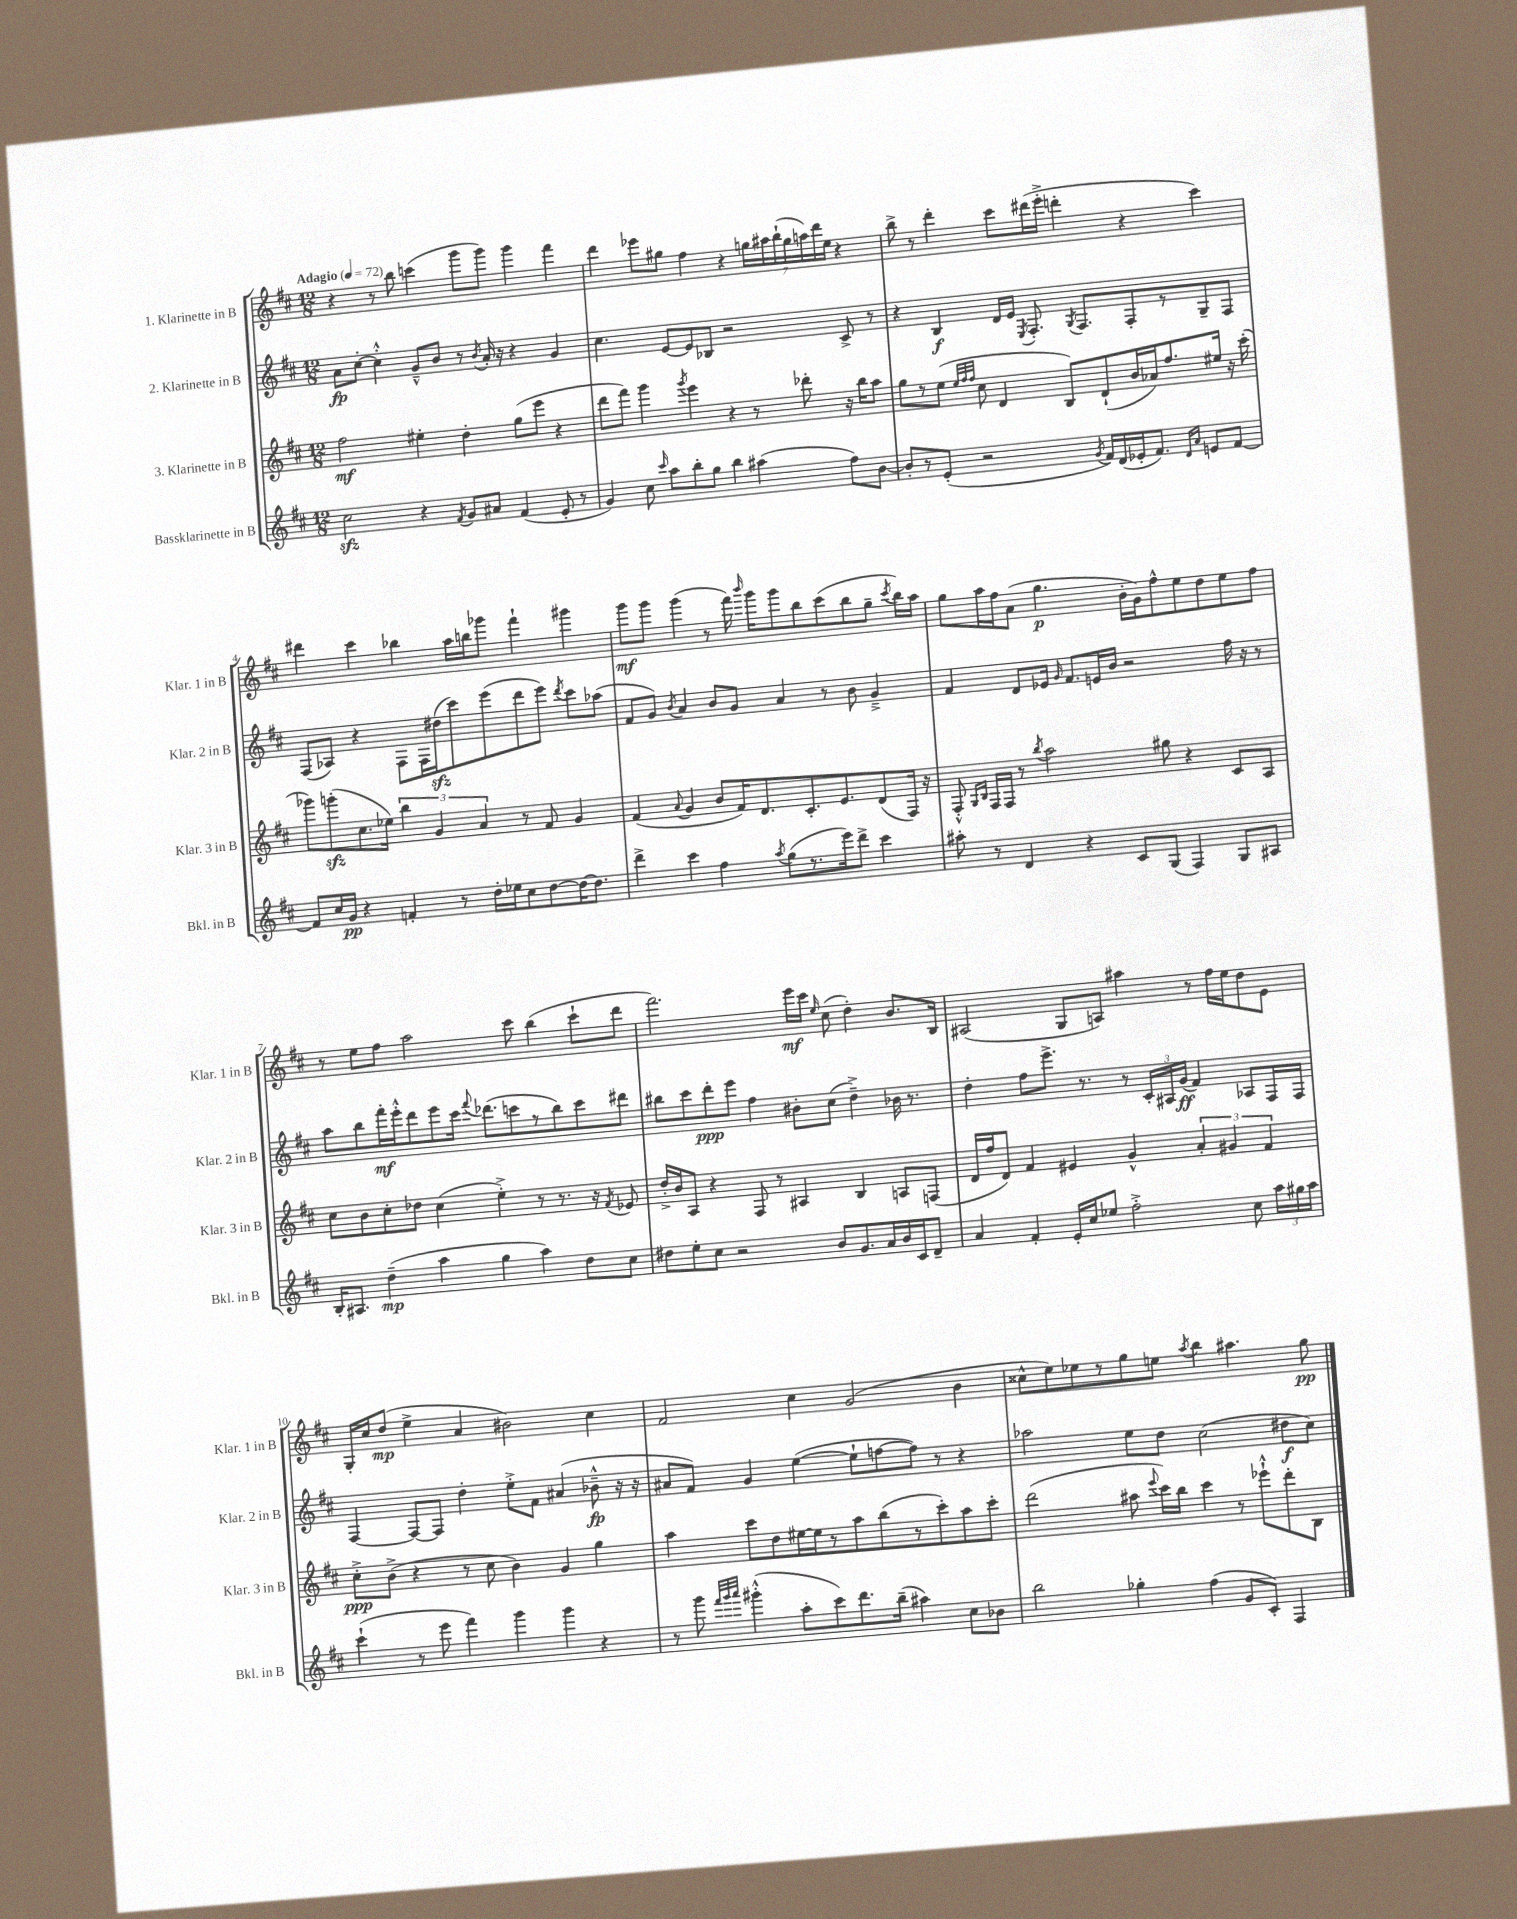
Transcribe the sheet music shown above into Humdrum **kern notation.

**kern	**dynam	**kern	**dynam	**kern	**dynam	**kern	**dynam
*part4	*part4	*part3	*part3	*part2	*part2	*part1	*part1
*staff4	*staff4	*staff3	*staff3	*staff2	*staff2	*staff1	*staff1
*I"Bassklarinette in B	*	*I"3. Klarinette in B	*	*I"2. Klarinette in B	*	*I"1. Klarinette in B	*
*I'Bkl. in B	*	*I'Klar. 3 in B	*	*I'Klar. 2 in B	*	*I'Klar. 1 in B	*
*clefG2	*	*clefG2	*	*clefG2	*	*clefG2	*
*k[f#c#]	*	*k[f#c#]	*	*k[f#c#]	*	*k[f#c#]	*
*M12/8	*	*M12/8	*	*M12/8	*	*M12/8	*
*MM72	*	*MM72	*	*MM72	*	*MM72	*
=1	=1	=1	=1	=1	=1	=1	=1
!	!	!	!	!	!	!LO:TX:a:B:t=Adagio	!
2cc#zz\	.	2ff#\	mf	8a\L	fp	4r	.
.	.	.	.	[8cc#'\J	.	.	.
.	.	.	.	4cc#'^^\]	.	8r	.
.	.	.	.	.	.	8bb\	.
4r	.	4ee#X'\	.	8g~^^/L	.	(4cccn\	.
.	.	.	.	8b/J	.	.	.
8qf#/	.	.	.	.	.	.	.
8g/L	.	4dd'\	.	8r	.	8ggg\L	.
.	.	.	.	8qb/	.	.	.
8a#X/J	.	.	.	16a'/	.	8ggg\J)	.
.	.	.	.	16r	.	.	.
(4f#/	.	(8gg\L	.	4r	.	4ggg\	.
.	.	8eee\J	.	.	.	.	.
8e'/	.	4r	.	4g/	.	4fff#\	.
8r	.	.	.	.	.	.	.
=2	=2	=2	=2	=2	=2	=2	=2
4g/)	.	8ddd\L	.	4.cc#\	.	4ddd\	.
.	.	8fff#\J)	.	.	.	.	.
8cc#\	.	4ggg\	.	.	.	8eee-X\L	.
16qqccc#/	.	.	.	.	.	.	.
8aa\L	.	.	.	[8e/L	.	8gg#X\J	.
.	.	8qggg/	.	.	.	.	.
8bb'\	.	4eee\	.	8e/]	.	4ff#\	.
8gg\J	.	.	.	8B-X/J	.	.	.
4bb\	.	4r	.	2r	.	4r	.
(4aa#X\	.	8r	.	.	.	28ggn\LL	.
.	.	.	.	.	.	28aa#X\	.
.	.	.	.	.	.	(28bb`\	.
.	.	.	.	.	.	28gg\	.
.	.	8ddd-X'\	.	.	.	.	.
.	.	.	.	.	.	28aan\)	.
.	.	.	.	.	.	28ddd\	.
.	.	.	.	.	.	28ee\JJ	.
8ff#\L)	.	16r	.	8c#^/	.	4r	.
.	.	16bb\KL	.	.	.	.	.
[8b\J	.	8aa\J	.	8r	.	.	.
=3	=3	=3	=3	=3	=3	=3	=3
8b'/L]	.	8gg\L	.	4r	.	8bb^\	.
8r	.	8r	.	.	.	8r	.
(8e'/J	.	(8ee\J	.	4B/	f	4ddd'\	.
.	.	32qqee/LLL	.	.	.	.	.
.	.	32qqff#/	.	.	.	.	.
.	.	32qqff#/JJJ	.	.	.	.	.
2r	.	8cc#\	.	.	.	.	.
.	.	4d/	.	16d/LL	.	8ccc#\L	.
.	.	.	.	16e/JJ	.	.	.
.	.	.	.	8qE/	.	.	.
.	.	.	.	8.F#'/	.	(16ddd#X\L	.
.	.	.	.	.	.	16eee'^\JJ	.
.	.	8B/L)	.	.	.	4dddn'\	.
.	.	.	.	8qG/	.	.	.
.	.	.	.	8.F#/L	.	.	.
8qg/	.	.	.	.	.	.	.
16f#/LL)	.	(8d`/	.	.	.	.	.
(16d/	.	.	.	.	.	.	.
16e-X'/J	.	16b/L	.	8F#'/	.	4r	.
8.f#/J)	.	16a-X/J)	.	.	.	.	.
.	.	8.ff#/	.	8r	.	.	.
16qqd/LL	.	.	.	.	.	.	.
16qqa/JJ	.	.	.	.	.	.	.
8en/L	.	.	.	8G~/	.	4ccc#\)	.
.	.	16ee#X/Jk	.	.	.	.	.
[8f#/J	.	16r	.	8F#/J	.	.	.
.	.	(16ccc#'\	.	.	.	.	.
!!LO:LB:g=z
=4	=4	=4	=4	=4	=4	=4	=4
8f#/L]	.	8ggg-X\L)	.	(8F#/L	.	4ddd#X\	.
16cc#/L	.	(8gggnzz'\	.	8A-X/J)	.	.	.
16g/JJ	pp	.	.	.	.	.	.
4r	.	8.cc#\	.	4r	.	4ccc#\	.
.	.	16ee-X\Jk)	.	.	.	.	.
4fn'/	.	6bb\	.	8F#\L	.	4bb-X\	.
.	.	.	.	16F#\L	.	.	.
.	.	6g/	.	.	.	.	.
.	.	.	.	(16dd#Xzz\J	.	.	.
8r	.	.	.	8ccc#\)	.	16aa\LL	.
.	.	.	.	.	.	16bbn\J	.
.	.	6a/	.	.	.	.	.
16dd'\LL	.	.	.	(8eee\	.	8ggg-X\J	.
16ee-X\J	.	.	.	.	.	.	.
8cc#\	.	8r	.	8ddd\	.	4fff#`\	.
[8dd\	.	8f#/	.	8eee\J)	.	.	.
.	.	.	.	8qddd/	.	.	.
16dd\K_	.	4g/	.	8ccc#\L	.	4ggg#X\	.
8.dd\J]	.	.	.	.	.	.	.
.	.	.	.	(8aa-X\J	.	.	.
=5	=5	=5	=5	=5	=5	=5	=5
4ddd^\	.	(4f#/	.	8f#/L	.	8ggg\L	mf
.	.	.	.	8g/J)	.	8ggg\J	.
.	.	8qqa/	.	8qb/	.	.	.
4ccc#\	.	4g/	.	4a/	.	(4ggg\	.
4ff#\	.	8b/L	.	8b/L	.	8r	.
.	.	16f#/K)	.	8g/J	.	16fff#\)	.
.	.	.	.	.	.	16qqbbb/	.
.	.	8.d/	.	.	.	16ggg\KL	.
8qaa/	.	.	.	.	.	.	.
(8gg\L	.	.	.	4a/	.	8ggg\	.
8.r	.	8.c#'/	.	.	.	8bb\	.
.	.	.	.	8r	.	(8ccc#\	.
16eee\k)	.	8.e/	.	.	.	.	.
8ddd^\J	.	.	.	8b\	.	8bb\	.
4ccc#\	.	(8d/	.	4g~^/	.	8gg~\J	.
.	.	.	.	.	.	8qccc#/	.
.	.	16F#/Jk)	.	.	.	16bb\LL)	.
.	.	16r	.	.	.	16aa\JJ	.
=6	=6	=6	=6	=6	=6	=6	=6
8aa#X'\	.	8F#'^^/	.	4f#/	.	8gg\L	.
.	.	16qqG/LL	.	.	.	.	.
.	.	16qqB/JJ	.	.	.	.	.
8r	.	16F#/LL	.	.	.	16aa\L	.
.	.	16F#/JJ	.	.	.	16ff#\J	.
4d/	.	8r	.	8d/L	.	(8a\J	.
.	.	8qbb/	.	.	.	.	.
.	.	2aa\	.	16e-X/Jk	.	4.gg\	p
.	.	.	.	16qqg/	.	.	.
.	.	.	.	8.f#/L	.	.	.
4r	.	.	.	.	.	.	.
.	.	.	.	16en/L	.	.	.
.	.	.	.	16b/JJ	.	.	.
8c#/L	.	.	.	2r	.	16b'\LL	.
.	.	.	.	.	.	16g\J)	.
(8G/J	.	8gg#X\	.	.	.	8ff#^^\	.
4F#/)	.	4r	.	.	.	8ee\	.
.	.	.	.	.	.	8dd\	.
8G/L	.	8c#/L	.	16ff#\	.	8ee\	.
.	.	.	.	16r	.	.	.
8A#X/J	.	8A/J	.	8r	.	8ff#\J	.
!!LO:LB:g=z
=7	=7	=7	=7	=7	=7	=7	=7
16B'/KL	.	8cc#\L	.	8aa\L	.	8r	.
8.A#X/J	.	.	.	.	.	.	.
.	.	8b\	.	8bb\	.	8ee\L	.
(4dd~\	mp	8cc#'\	.	16fff#'\L	mf	8ff#\J	.
.	.	.	.	16eee'^^\J	.	.	.
.	.	8dd-X\J	.	8ddd\	.	2aa\	.
4aa\	.	(4cc#\	.	8eee\	.	.	.
.	.	.	.	16ccc#\Jk	.	.	.
.	.	.	.	8qqfff#/	.	.	.
.	.	.	.	(8.ddd-X\L	.	.	.
4gg\	.	4ee'^\)	.	.	.	.	.
.	.	.	.	8cccn\	.	8ccc#\	.
4aa\)	.	8r	.	8r	.	(4bb\	.
.	.	8.r	.	8bb\)	.	.	.
8dd\L	.	.	.	8ccc\	.	8ccc#`\L	.
.	.	16r	.	.	.	.	.
.	.	8qf#/	.	.	.	.	.
8cc#\J	.	8e-X/	.	8ddd#X\J	.	8ddd\J	.
=8	=8	=8	=8	=8	=8	=8	=8
8dd#X\L	.	16dd'^/LL	.	8bb#X\L	.	2.fff#\)	.
.	.	16b/J	.	.	.	.	.
8ee'\	.	8A/J	.	8ccc#\	.	.	.
8cc#\J	.	4r	.	8ddd'\	ppp	.	.
2r	.	.	.	8eee\J	.	.	.
.	.	8F#/	.	4ff#\	.	.	.
.	.	8r	.	.	.	.	.
.	.	4A#X/	.	8b#X'\L	.	16eee\LL	mf
.	.	.	.	.	.	16ccc#\JJ	.
.	.	.	.	.	.	16qqee/	.
8b/L	.	.	.	(8cc#\J	.	(8cc#\	.
8.g/	.	4B/	.	4dd~^\)	.	4dd'\)	.
16a/L	.	.	.	.	.	.	.
16b/	.	8An/L	.	16b-X\	.	8.b/L	.
16c#/J	.	.	.	8.r	.	.	.
8d~/J	.	(8Fn/J	.	.	.	.	.
.	.	.	.	.	.	16B/Jk	.
=9	=9	=9	=9	=9	=9	=9	=9
4a/	.	16d/LL	.	4dd'\	.	(2A#X/	.
.	.	16ff#/J	.	.	.	.	.
.	.	8d/J)	.	.	.	.	.
4f#'/	.	4f#/	.	8ff#\L	.	.	.
.	.	.	.	8.eee^\J	.	.	.
16e'/LL	.	4e#X/	.	.	.	8G/L	.
16cc#/J	.	.	.	8.r	.	.	.
8ee-X/J	.	.	.	.	.	8An/J)	.
2ff#'^\	.	4g^^/	.	8r	.	4aa#X\	.
.	.	.	.	24c#'/LL	.	.	.
.	.	.	.	24A#X/	.	.	.
.	.	.	.	(24g/JJ	ff	.	.
.	.	6a'/	.	4f#/)	.	8r	.
.	.	.	.	.	.	16ff#\LL	.
.	.	6g#X/	.	.	.	.	.
.	.	.	.	.	.	16ee\J	.
8cc#\	.	.	.	8A-X/L	.	8dd\	.
.	.	6f#/	.	.	.	.	.
24aa\LL	.	.	.	16F#/L	.	8e\J	.
24gg#X\	.	.	.	.	.	.	.
.	.	.	.	16F#/JJ	.	.	.
24aa\JJ	.	.	.	.	.	.	.
!!LO:LB:g=z
=10	=10	=10	=10	=10	=10	=10	=10
(4ccc#`\	.	8cc#'^\L	ppp	[4F#/	.	16G'/LL	.
.	.	.	.	.	.	16cc#/J	.
.	.	(8b^\J	.	.	.	(8dd/J	mp
8r	.	4r	.	8F#/L_	.	4ee^\	.
8eee\	.	.	.	8F#/J]	.	.	.
4fff#\)	.	8r	.	4dd'\	.	4a/	.
.	.	8cc#\	.	.	.	.	.
4ggg\	.	4b\)	.	8ee'^\L	.	2b#X\)	.
.	.	.	.	8f#\J	.	.	.
4ggg\	.	4g/	.	(4a#X/	.	.	.
4r	.	4gg\	.	8b-X~^^\	fp	4cc#\	.
.	.	.	.	16r	.	.	.
.	.	.	.	16r	.	.	.
=11	=11	=11	=11	=11	=11	=11	=11
8r	.	4aa\	.	8a#X/L	.	2f#/	.
8ggg\	.	.	.	8f#/J)	.	.	.
32qqfff#/LLL	.	.	.	.	.	.	.
32qqggg/	.	.	.	.	.	.	.
32qqaaa/JJJ	.	.	.	.	.	.	.
(4ggg#X'^^\	.	8ccc#\L	.	4g/	.	.	.
.	.	8dd\	.	.	.	.	.
8aa'\L	.	[16ee#X\L	.	([4ee\	.	4cc#\	.
.	.	16ee#\J]	.	.	.	.	.
8ccc#\)	.	8r	.	.	.	.	.
8.ddd\	.	8aa\	.	8ee`\L]	.	(2g/	.
.	.	(8bb\	.	[8ffn\	.	.	.
(16bb~\Jk	.	.	.	.	.	.	.
4aa#X\)	.	8r	.	8ff\J])	.	.	.
.	.	8ccc#'\)	.	8r	.	.	.
8cc#\L	.	8aa\	.	4r	.	4b\	.
8b-X\J	.	8ccc#'\J	.	.	.	.	.
=12	=12	=12	=12	=12	=12	=12	=12
2bb\	.	(2ddd\	.	2aa-X\	.	8cc##X^^\L	.
.	.	.	.	.	.	8ee\)	.
.	.	.	.	.	.	8ee-X\	.
.	.	.	.	.	.	8r	.
4gg-X'\	.	8aa#X\	.	8ee\L	.	8gg\	.
.	.	8qqeee/	.	.	.	.	.
.	.	16ccc#\LL)	.	8dd\J	.	8een\J	.
.	.	16bb\JJ	.	.	.	.	.
.	.	.	.	.	.	8qaa/	.
(4ff#\	.	4ccc#\	.	(2cc#\	.	4bb\	.
8g/L	.	8r	.	.	.	4.aa#X\	.
8c#'/J)	.	8eee-X`^^\L	.	.	.	.	.
4F#/	.	8ddd'\	.	8dd#X\L	f	.	.
.	.	8B\J	.	8cc#\J)	.	8gg\	pp
==	==	==	==	==	==	==	==
*-	*-	*-	*-	*-	*-	*-	*-
